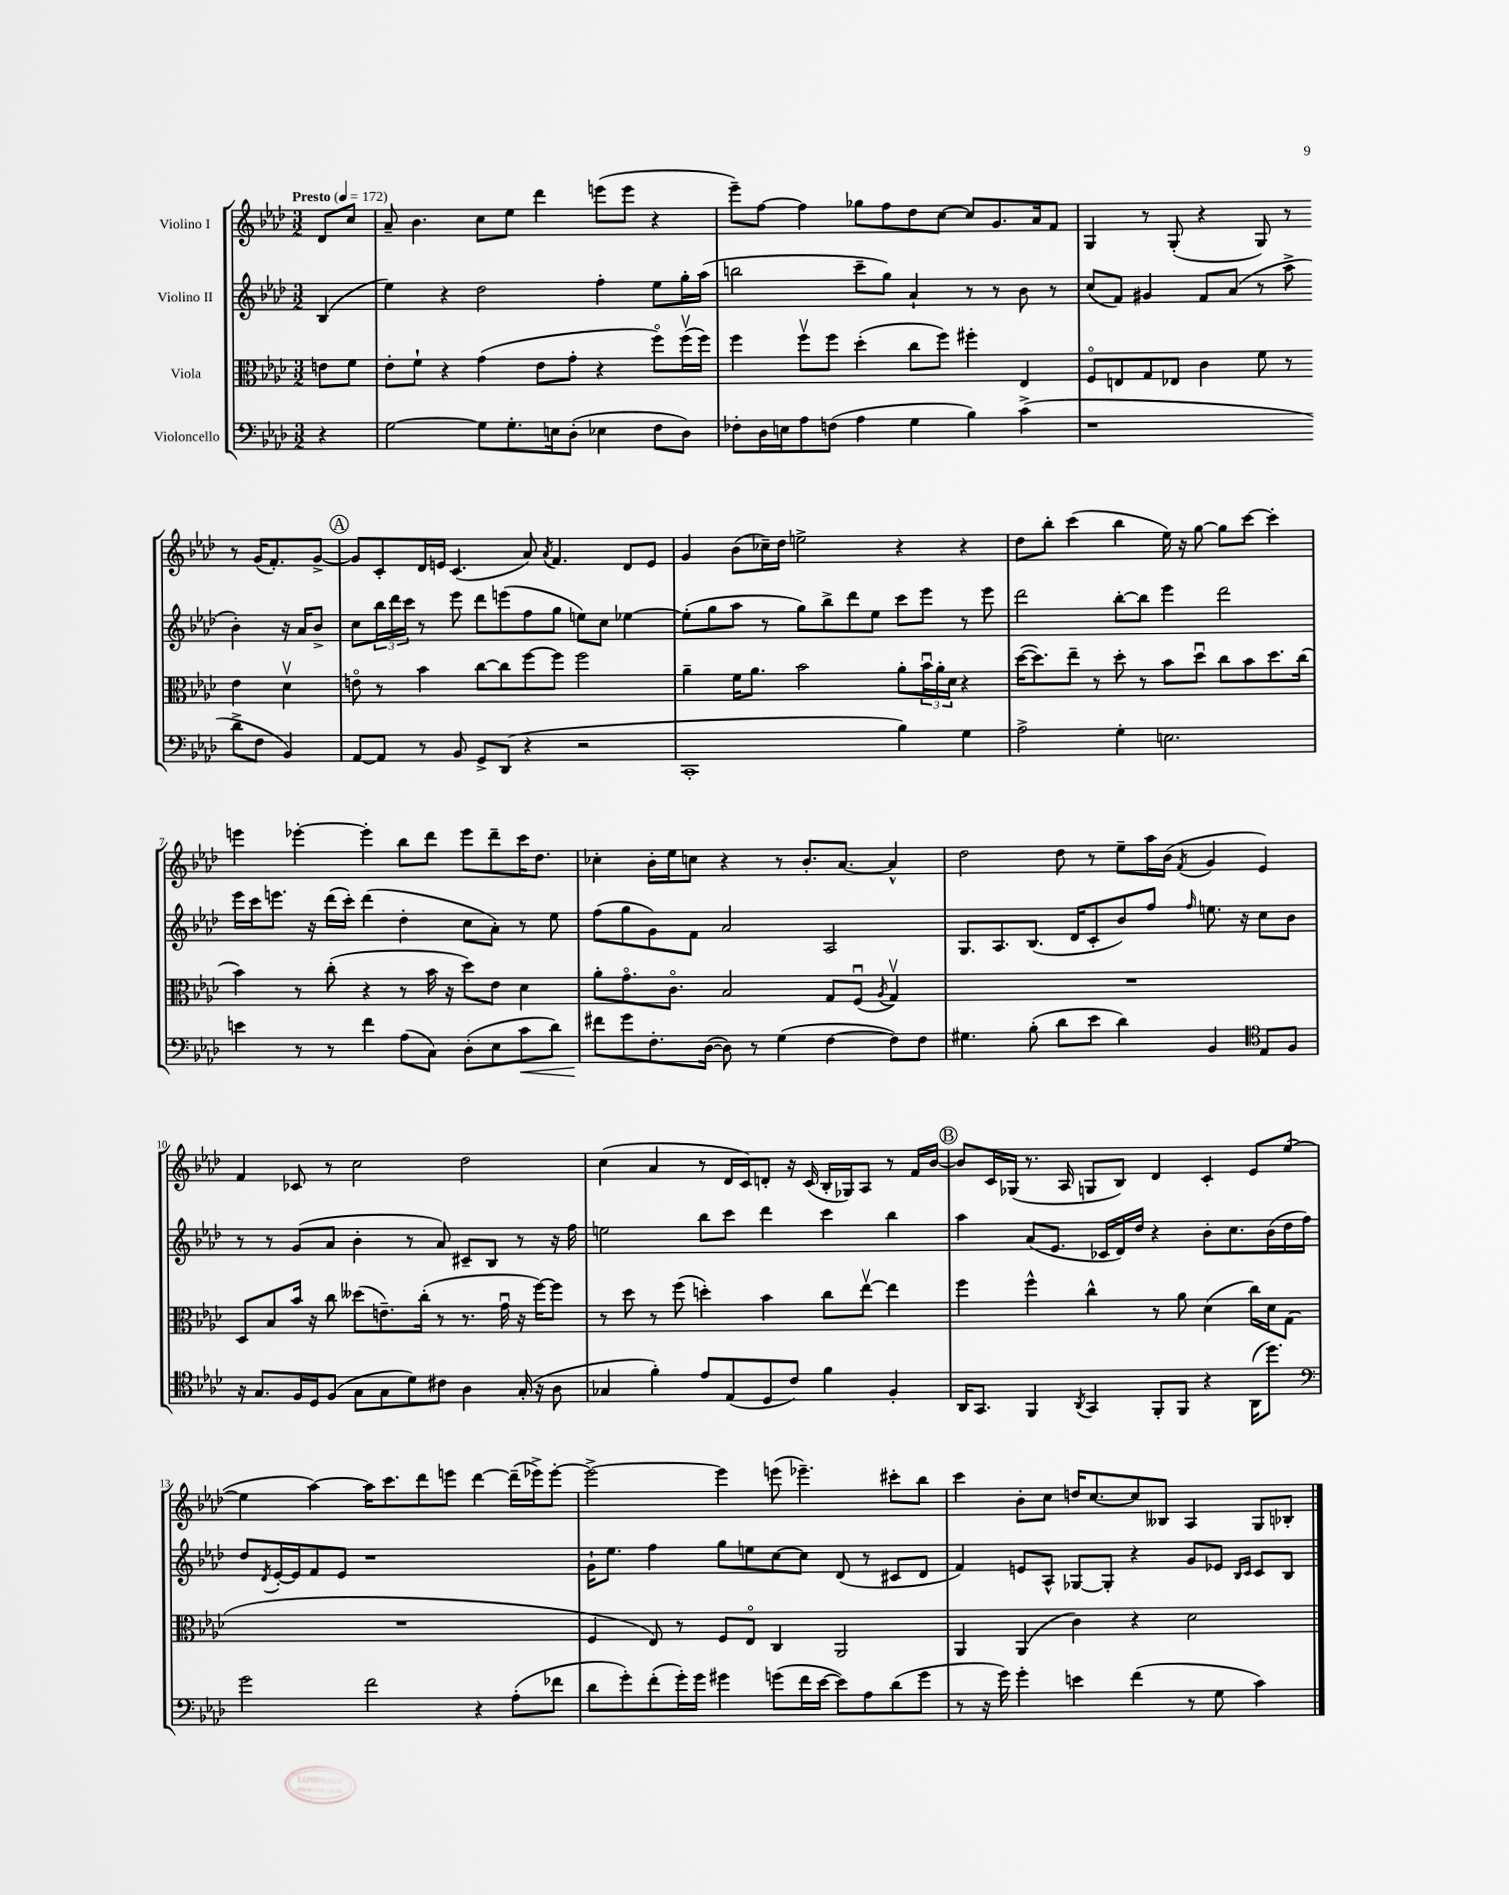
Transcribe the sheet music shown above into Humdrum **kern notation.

**kern	**kern	**kern	**kern
*staff4	*staff3	*staff2	*staff1
*clefF4	*clefC3	*clefG2	*clefG2
*k[b-e-a-d-]	*k[b-e-a-d-]	*k[b-e-a-d-]	*k[b-e-a-d-]
*M3/2	*M3/2	*M3/2	*M3/2
*MM172	*MM172	*MM172	*MM172
4r	8e	(4B-	8d-
.	8f	.	8cc
=	=	=	=
[2G	8e-'	4ee-)	8a-~
.	8f`	.	4.b-
.	4r	4r	.
8G]	(4g	2dd-	8cc
8.G'	.	.	8ee-
.	8e-	.	4ddd-
16E	.	.	.
(8D-'	8g'	.	.
4E-	4r	4ff'	(8eee
.	.	.	8eee
8F	8ffo)	8ee-	4r
8D-)	(16ffv	16gg'	.
.	16ff)	(16aa-	.
=	=	=	=
8F-'	4ff	2bb	8eee-~)
16D-	.	.	[8ff
16E	.	.	.
8A-	8ffv	.	4ff]
(8F	8ff	.	.
4A-	(4dd-'	8ccc~	8gg-
.	.	8gg)	8ff
4G	8cc	4a-`	8dd-
.	8ff)	.	[8cc
4B-)	4ff#'	8r	8cc]
.	.	8r	8.g
(4c^	4E-	8b-	.
.	.	.	16a-
.	.	8r	8f
=	=	=	=
1r	8Fo	(8cc	4G
.	8E	8f)	.
.	8G	4g#	8r
.	8E-	.	(8G'
.	4c	8f	4r
.	.	(8a-	.
.	8f	8r	8G)
.	8r	8aa-^	8r
8d-^	4e-	4b-')	8r
8F	.	.	(16g
.	.	.	8.f')
4BB-)	4d-v	16r	.
.	.	16a-	.
.	.	8b-^	[8g^
=	=	=	=
[8AA-	8eo	8cc	8g]
8AA-]	8r	24bb-	8c'
.	.	24ddd-	.
.	.	24ccc	.
8r	4b-	8r	16d-
.	.	.	16e
8BB-	.	8eee-	(4.c
8GG^	[8cc	8ddd-	.
(8DD-	8cc]	(8eee	.
4r	[8ff	8ff	8a-)
.	.	.	8qa-
.	8ff]	8gg	4.f
2r	2ff	8ee)	.
.	.	8cc	.
.	.	[4ee-	8d-
.	.	.	8e
=	=	=	=
1CC'	4a-~	(8ee-']	4g
.	.	8gg	.
.	16f	8aa-	(8b-
.	8.a-	.	.
.	.	8r	16cc-~)
.	.	.	16dd-
.	2b-	8gg)	2ee^
.	.	8bb-^	.
.	.	8ddd-	.
.	.	8ee-	.
4B-)	8a-'	8ccc	4r
.	24b-u	8eee-	.
.	24a-'	.	.
.	24d-	.	.
4G	4r	8r	4r
.	.	8eee-	.
=	=	=	=
2A-^	([16dd-	2ddd-	8dd-
.	8.dd-])	.	.
.	.	.	8bb-'
.	8ee-~	.	(4ccc
.	8r	.	.
4G'	8dd-'	[8bb-'	4bb-
.	8r	8bb-]	.
2.E	8b-	4eee-	16ee-)
.	.	.	16r
.	8dd-u	.	[8gg
.	8cc	2ddd-	8gg]
.	8b-	.	[8ccc
.	8.dd-	.	4ccc']
.	(16cc	.	.
=	=	=	=
4e	4b-)	16eee-	4eee
.	.	16ccc	.
.	.	8.eee	.
8r	8r	.	[4eee-'
.	.	16r	.
8r	(8cc'	(16ddd-	.
.	.	16ccc')	.
4f	4r	(4ddd-	4eee-']
(8A-	8r	4dd-'	8bb-
8C)	16b-	.	8ddd-
.	16r	.	.
(8D-'	8dd-)	8cc	8eee-
8E-	8e-	8a-')	8ddd-~
8c	4d-	8r	16ccc
.	.	.	8.dd-
8d-)	.	8ee-	.
=	=	=	=
8f#	8a-'	(8ff	4cc-'
8g	8.go	8gg	.
8.F'	.	8g)	16b-'
.	8.co	.	16ee-
.	.	8f	8cc
([16D-	.	.	.
8D-])	2B-	2a-	4r
8r	.	.	.
(4G	.	.	8r
.	.	.	8.b-'
[4F	8G	2A-	.
.	.	.	[8.a-
.	(8Fu	.	.
.	8qA-	.	.
8F])	4Gv)	.	4a-^^]
8F	.	.	.
=	=	=	=
4.G#	1.r	8.G	2dd-
.	.	8.A-	.
(8B-'	.	(8.B-	.
8d-	.	.	8dd-
.	.	16d-	.
8e-	.	8c'	8r
4d-)	.	8b-)	8ee-~
.	.	8ff	16aa-
.	.	.	(16b-
.	.	16qqff	8qf
4BB-	.	8.ee	4g
.	.	16r	.
*clefC4	*	*	*
8E-	.	8cc	4e-)
8F	.	8b-	.
=	=	=	=
16r	8D-	8r	4f
8.G	.	.	.
.	8B-	8r	.
16F	16b-	(8g	8c-
16D-	16r	.	.
(8F	8cc	8a-	8r
8G	(8dd--	4b-'	2cc
8G	8.e~)	.	.
8d-)	.	8r	.
.	(16cc'	.	.
8c#	8r	8a-)	.
4A-	8.r	8c#~	2dd-
.	.	8B-	.
.	16gu	.	.
(16G'	16r	8r	.
16r	[16ff)	.	.
8A-	8ff]	16r	.
.	.	16ff	.
=	=	=	=
4G-	8r	2ee	(4cc
.	8dd-	.	.
4f')	8r	.	4a-
.	(8ff	.	.
8e-	4dd')	8bb-	8r
(8E-	.	8ccc	16d-
.	.	.	16c)
8D-	4b-	4ddd-	8d'
8c)	.	.	16r
.	.	.	(16c
4f	8cc	4ccc	16B-'
.	.	.	16G-)
.	[8ee-v	.	8A-
4F'	4ee-]	4bb-	8r
.	.	.	16f
.	.	.	[16b-
=	=	=	=
16AA-	4ff	4aa-	8b-]
8.GG	.	.	.
.	.	.	16c
.	.	.	(16G-
4FF	4ff^^	(8a-	8.r
.	.	8.e-	.
.	.	.	16A-
8qAA-	.	.	.
4GG	4cc^^	.	8G
.	.	16c-	.
.	.	16d-)	8B-)
.	.	16dd-	.
8FF'	8r	4r	4d-
8FF	8a-	.	.
4r	(4d-	8b-'	4c'
.	.	8.cc	.
(16AA-	16cc)	.	8e-
8.dd-)	16d-	(16b-	.
.	(8G	16dd-	([8ee-
.	.	16ff)	.
=	=	=	=
*clefF4	*	*	*
2g	1.r	8dd-	4ee-]
.	.	8qd-	.
.	.	[16e-'	.
.	.	16e-]	.
.	.	8f	[4aa-)
.	.	8e-	.
2f	.	1r	16aa-]
.	.	.	8.ccc
.	.	.	8ddd-
.	.	.	8eee
4r	.	.	[4ddd-
(8A-'	.	.	(16ddd-~]
.	.	.	16eee-^)
8f-	.	.	[8eee-'
=	=	=	=
8d-	4F	16g`	2eee-^_
.	.	8.ee-	.
8g')	.	.	.
(8f'	8E-)	4ff	.
16g')	8r	.	.
16g	.	.	.
4g#	8F	8gg	4eee-]
.	8E-o	8ee	.
(8g	4C	[8cc	(8eee
16f	.	8cc]	4.eee-~)
[16e-	.	.	.
8e-])	2AA-	(8d-	.
8A-	.	8r	.
(8d-	.	8c#	8ccc#'
8g	.	8d-	8bb-
=	=	=	=
8r	4AA-	4f)	4ccc
16r	.	.	.
16g)	.	.	.
4g'	(4AA-	8e	8b-'
.	.	8A-^^	8cc
4e	4c)	[8G-	16dd
.	.	.	[8.cc
.	.	8G-']	.
(4f	4r	4r	8cc]
.	.	.	8B--
8r	2d-	8g	4A-
8G	.	8e-	.
.	.	16qqB-	.
.	.	16qqc	.
4c)	.	8c	8G
.	.	8B-	8B-'
==	==	==	==
*-	*-	*-	*-
